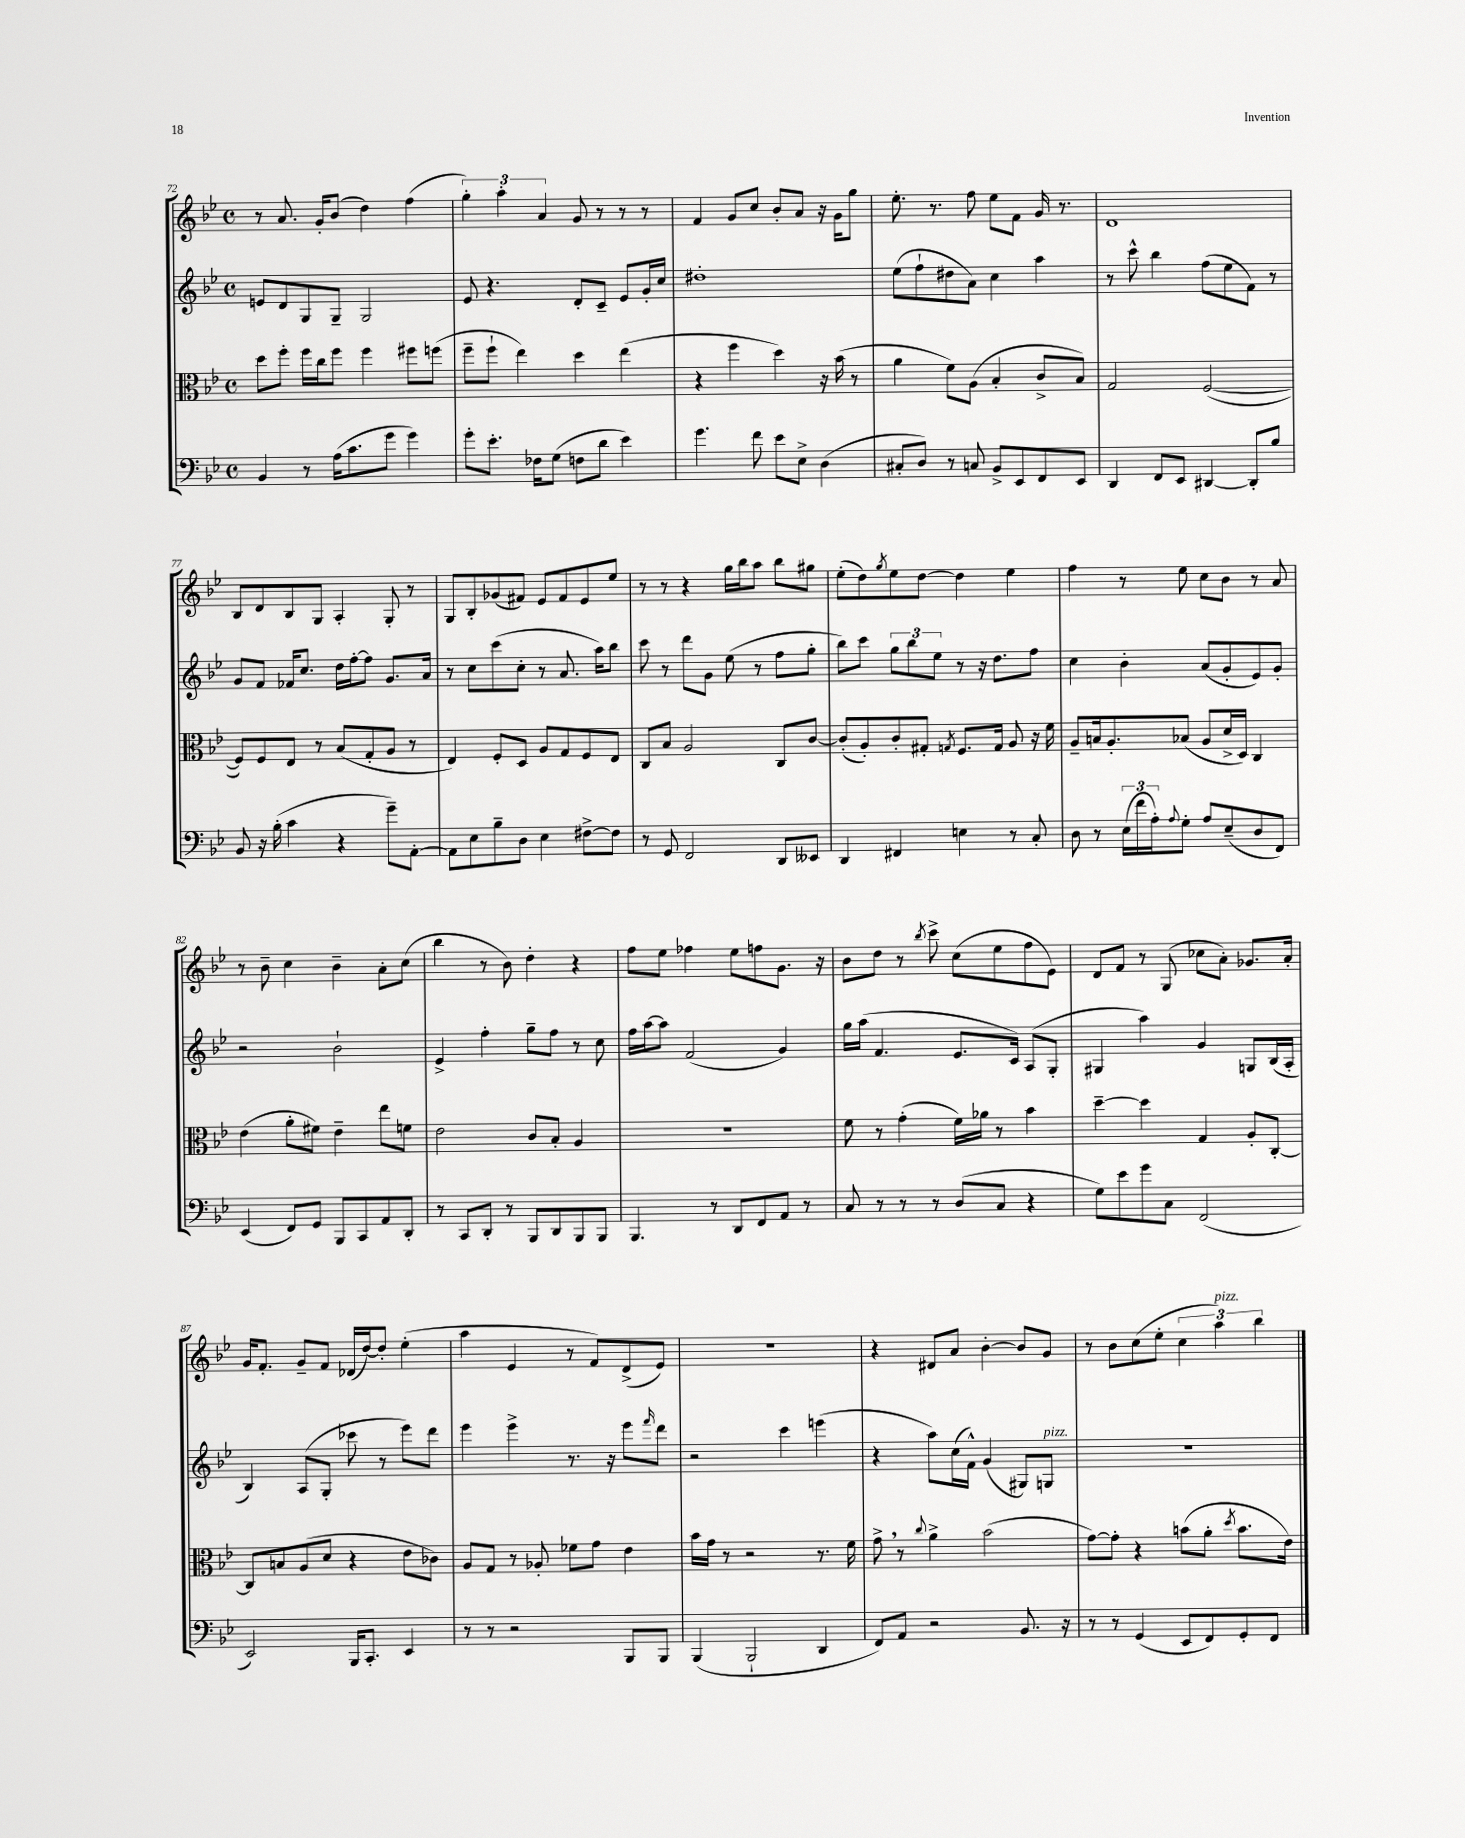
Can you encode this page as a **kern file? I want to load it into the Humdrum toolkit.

**kern	**kern	**kern	**kern
*staff4	*staff3	*staff2	*staff1
*clefF4	*clefC3	*clefG2	*clefG2
*k[b-e-]	*k[b-e-]	*k[b-e-]	*k[b-e-]
*M4/4	*M4/4	*M4/4	*M4/4
*met(c)	*met(c)	*met(c)	*met(c)
4BB-	8dd	8e	8r
.	8ff'	8d	8.a
8r	16ff	8G	.
.	16cc	.	16g'
(16A	8ff	8G~	(8b-
8.c	.	.	.
.	4ff	2G	4dd)
8g	.	.	.
4g)	8ff#	.	(4ff
.	(8ff	.	.
=	=	=	=
8g'	8ff~	8e-	6gg')
8.e-'	8ff`	4.r	.
.	.	.	6aa'
.	4ee-)	.	.
16F-	.	.	.
.	.	.	6a
(8G	.	.	.
8F	4dd	8d'	8g
8d	.	8c~	8r
4e-)	(4ee-	8e-	8r
.	.	16g'	8r
.	.	16cc	.
=	=	=	=
4.g	4r	1dd#'	4f
.	4ff	.	8g
8f	.	.	8cc
8e-	4dd)	.	8b-'
8E-^	.	.	8a
(4D	16r	.	16r
.	(16b-	.	16g
.	8r	.	8gg
=	=	=	=
8C#'	4a	(8ee-	8.ee-'
8D)	.	8ff`	.
.	.	.	8.r
8r	8f)	8dd#	.
8C	(8A	8a)	8ff
8BB-^	4B-'	4cc	8ee-
8EE-	.	.	8f
8FF	8c^	4aa	16g
.	.	.	8.r
8EE-	8B-)	.	.
=	=	=	=
4DD	2G	8r	1d
.	.	8ccc^^	.
8FF	.	4bb-	.
8EE-	.	.	.
[4DD#	([2F	(8ff	.
.	.	8ee-	.
8DD#']	.	8f)	.
8B-	.	8r	.
=	=	=	=
8BB-	8F])	8g	8B-
16r	8F	8f	8d
(16B-'	.	.	.
4c	8E-	16f-	8B-
.	.	8.cc	.
.	8r	.	8G
4r	(8B-	16dd	4A'
.	.	[16ff'	.
.	8G'	8ff]	.
8g~)	8A	8.g	8G'
[8AA'	8r	.	8r
.	.	16a	.
=	=	=	=
8AA]	4E-)	8r	8G
8E-	.	8cc	8B-'
8B-~	8F'	(8ccc	(8g-
8D	8D	8cc'	8f#)
4E-	8A	8r	8e-
.	8G	8.a	8f#
[8F#^	8F	.	8e-
.	.	16aa)	.
8F#]	8E-	8bb-	8ee-
=	=	=	=
8r	8C	8ccc	8r
8GG	8B-	8r	8r
2FF	2A	8ddd	4r
.	.	8g	.
.	.	(8ee-	16gg
.	.	.	16bb-
.	.	8r	8aa
8DD	8C	8ff	8bb-
8EE--	[8c	8gg'	8gg#
=	=	=	=
4DD	(8c']	8bb-)	(8ee-'
.	8A')	8ccc	8dd)
.	.	.	8qgg
4FF#	8c'	12gg	8ee-
.	.	12bb-	.
.	8G#'	.	[8dd
.	.	12ee-	.
.	8qG	.	.
4E	8.F	8r	4dd]
.	.	16r	.
.	16G	8.dd	.
8r	8A	.	4ee-
8C'	16r	8ff	.
.	16f	.	.
=	=	=	=
8D	8A~	4cc	4ff
8r	16B	.	.
.	8.A'	.	.
(24E-	.	4b-'	8r
24f	.	.	.
24A')	.	.	.
8qqA	.	.	.
8G'	(8B-	.	8ee-
8A	8A	(8a	8cc
(8E-~	16d^	8g'	8b-
.	16D)	.	.
8D	4C	8e-)	8r
8FF)	.	8g'	8a
=	=	=	=
(4EE-	(4e-	2r	8r
.	.	.	8b-~
8FF)	8a'	.	4cc
8GG	8f#)	.	.
8BBB-	4e-~	2b-`	4b-~
8CC	.	.	.
8AA	8ee-	.	8a'
8DD'	8f	.	(8cc
=	=	=	=
8r	2e-	4e-^	4bb-
8CC	.	.	.
8DD'	.	4ff'	8r
8r	.	.	8b-)
8BBB-	8c	8gg~	4dd'
8DD	8B-'	8ff	.
8BBB-	4A	8r	4r
8BBB-	.	8cc	.
=	=	=	=
4.BBB-	1r	16ff	8ff
.	.	[16aa	.
.	.	8aa]	8ee-
.	.	(2f	4ff-
8r	.	.	.
8DD	.	.	8ee-
8FF	.	.	8ff
8AA	.	4g)	8.g
8r	.	.	.
.	.	.	16r
=	=	=	=
8C	8f	16gg	8b-
.	.	(16aa	.
8r	8r	4.f	8dd
8r	(4g'	.	8r
.	.	.	8qbb-
8r	.	.	8ccc^
(8D	16f)	8.e-	(8cc
.	16a-	.	.
8C	8r	.	8ee-
.	.	16c)	.
4r	4b-	(8A	8ff
.	.	8G'	8e-)
=	=	=	=
8G)	[4dd~	4G#	8d
8e-	.	.	8f
8g	4dd]	4aa)	8r
8C	.	.	(8G
(2FF	4G	4g	8cc-
.	.	.	8a')
.	8A'	8G	8.g-
.	[8C'	(16B-	.
.	.	16A'	16a'
=	=	=	=
2EE-)	8C]	4B-)	16g
.	.	.	8.f'
.	8B	.	.
.	(8A	(8A	8g~
.	8d	8G'	8f
16BBB-	4r	8ccc-	(16d-
8.CC'	.	.	[16dd)
.	.	8r	8dd']
4EE-	8e-	8eee-)	(4ee-'
.	8c-)	8ddd	.
=	=	=	=
8r	8A	4eee-	4aa
8r	8G	.	.
2r	8r	4eee-^	4e-
.	8A-'	.	.
.	8f-	8.r	8r
.	8g	.	8f)
.	.	16r	.
8BBB-	4e-	8eee-	(8d^
.	.	16qqfff	.
8BBB-	.	8ddd	8e-)
=	=	=	=
(4BBB-	16b-	2r	1r
.	16g	.	.
.	8r	.	.
2BBB-`	2r	.	.
.	.	4ccc	.
4DD	8.r	(4eee	.
.	16f	.	.
=	=	=	=
8FF)	8g^	4r	4r
8AA	8r	.	.
.	8qqcc	.	.
2r	4a^	8aa)	8d#
.	.	(16cc	8a
.	.	16f^^)	.
.	(2b-	(4g	[4b-'
8.BB-	.	8G#)	8b-]
.	.	8G	8g
16r	.	.	.
=	=	=	=
8r	[8g)	1r	8r
8r	8g']	.	8b-
(4GG	4r	.	(8cc
.	.	.	8ee-'
8EE-	(8b	.	6cc
8FF)	8a'	.	.
.	.	.	6aa)
.	8qdd	.	.
8GG'	8.b	.	.
.	.	.	6bb-
8FF	.	.	.
.	16e-)	.	.
==	==	==	==
*-	*-	*-	*-
